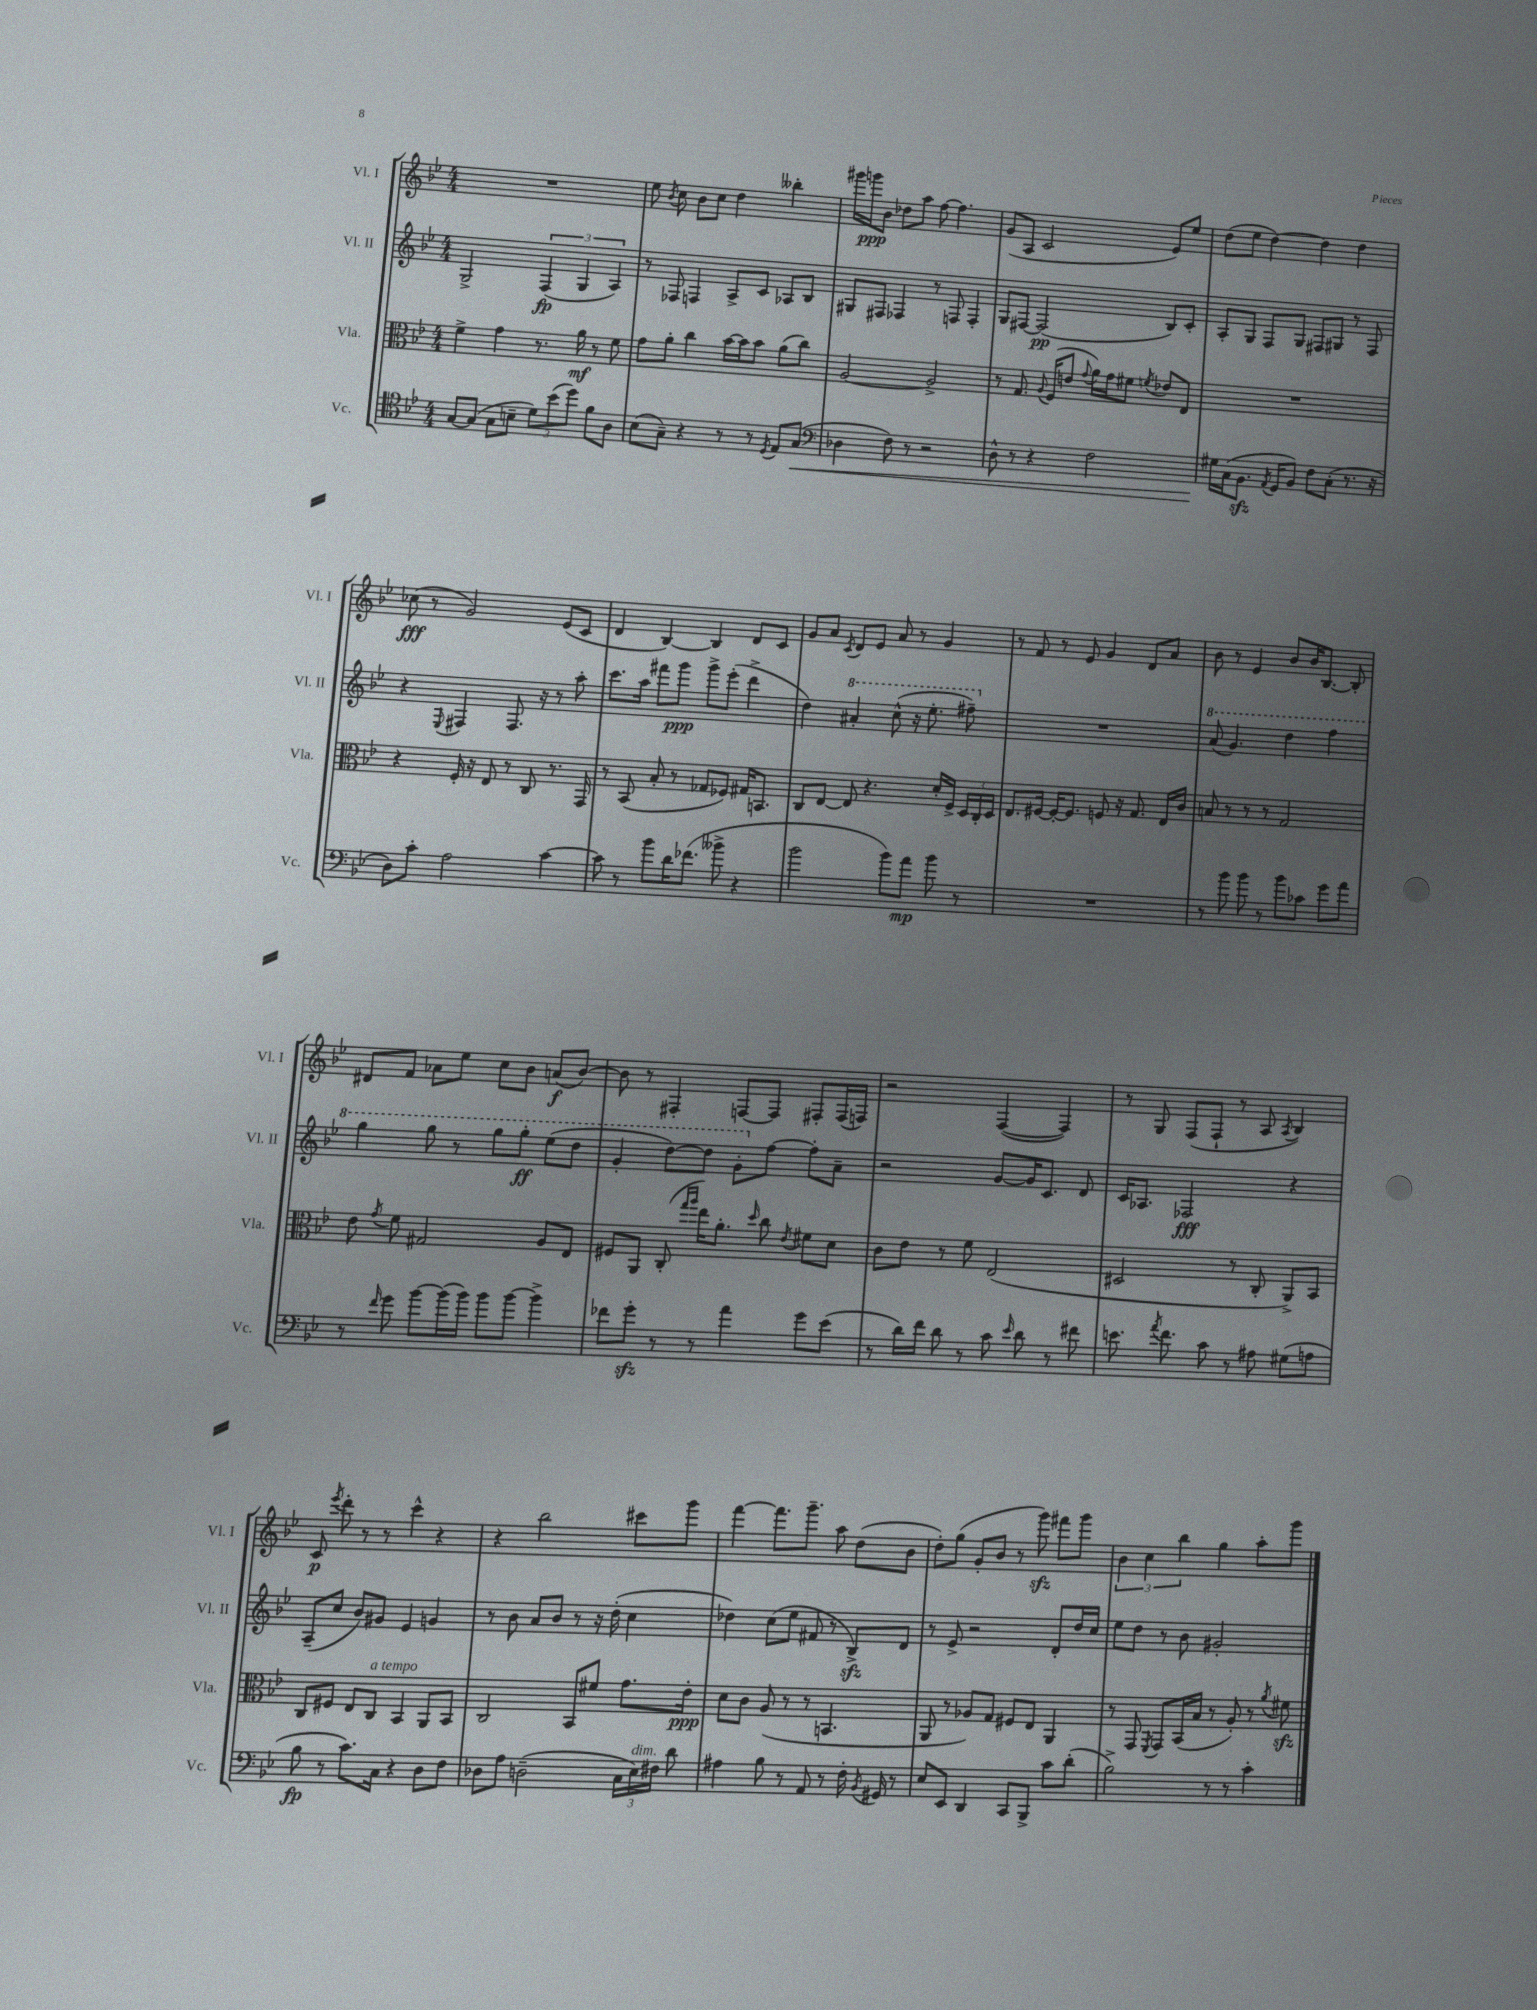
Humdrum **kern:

**kern	**kern	**kern	**kern
*staff4	*staff3	*staff2	*staff1
*clefC4	*clefC3	*clefG2	*clefG2
*k[b-e-]	*k[b-e-]	*k[b-e-]	*k[b-e-]
*M4/4	*M4/4	*M4/4	*M4/4
[8G	4f^	2G^	1r
(8G]	.	.	.
8G	4g	.	.
8B~	.	.	.
12d)	8.r	(6F	.
(12b-	.	.	.
12dd)	.	6G	.
.	16a	.	.
8f	8r	.	.
.	.	6A)	.
8A	8f	.	.
=	=	=	=
(8B-	8g	8r	8ee-
.	.	.	8qb-
8G~)	8a'	8F-	8cc
4r	4cc	4F	8b-
.	.	.	8cc
8r	[16b-	8A^	4dd
.	16b-]	.	.
8r	8b-	8c	.
8qD	.	.	.
8E-	(8a	8A-	4bb--'
(8G	8cc)	8B-	.
=	=	=	=
*clefF4	*	*	*
4D-	[2A	8G#	16ggg#
.	.	.	16ggg
.	.	8F#	8b-
8F)	.	4F-	8dd-
8r	.	.	8aa
2r	2A^]	8r	[8ff
.	.	8F	4.ff]
.	.	4F'	.
=	=	=	=
8D^^	8r	8G	(8g
8r	8.G	[8F#	8A
4r	.	(2F#]	2c
.	8qqA	.	.
.	(16F	.	.
.	8e	.	.
.	8qqg	.	.
2F	16a)	.	.
.	16g	.	.
.	8f#	.	.
.	8qf	.	.
.	8e-	8B-)	8e-)
.	8E-	8c'	8ee-
=	=	=	=
16G#	1r	8A'	(8dd
(16C	.	.	.
8.BB-	.	8G	8ee-
.	.	8F	[4dd)
8qAA	.	.	.
16GG	.	.	.
8BB-)	.	8G	.
8F	.	8F#	4dd]
(8C'	.	8G#	.
8.r	.	8r	4dd
.	.	8F#	.
16r	.	.	.
=	=	=	=
8D)	4r	4r	(8cc-
8c'	.	.	8r
.	.	8qqE-	.
2A	16F'	4F#	2g)
.	16r	.	.
.	8E-	.	.
.	8r	8.F#	.
.	8C	.	.
.	.	16r	.
[4c	8.r	8r	(8e-
.	.	8aa'	8c
.	16GG	.	.
=	=	=	=
8c]	8r	8.ccc	4d
8r	(8BB-	.	.
.	.	16aa	.
8b-	8B-'	8fff#	[4B-)
16d	8r	8ggg	.
(8.f-	.	.	.
.	8G-	8ggg^	4B-]
8b--^	8F-)	(8eee-'	.
4r	16G#	4ddd^	8d
.	8.BB	.	.
.	.	.	8c
=	=	=	=
2b-	8C	4dd)	8g
.	[8E-	.	8a
.	.	.	8qc
.	8E-]	4aa#'	8d
.	4.r	.	8e-
8b-)	.	(8ccc^^	8a
8a	.	16r	8r
.	.	8.eee-'	.
8b-	16d'	.	4g
.	16F^	.	.
8r	24D	8fff#~)	.
.	24C'	.	.
.	24D	.	.
=	=	=	=
1r	8.E-	1r	8r
.	.	.	8f
.	[16F#	.	.
.	16F#'_	.	8r
.	8.F#]	.	.
.	.	.	8e-
.	8F	.	4g
.	16r	.	.
.	8.G	.	.
.	.	.	8d
.	16E-	.	8a
.	16c	.	.
=	=	=	=
8r	8B	(8aa	8b-
8b-	8r	4.gg)	8r
8b-	8r	.	4e-
8r	8r	.	.
8b-	2G	4ddd	8b-
8c-	.	.	16b-
.	.	.	[8.B-
8g	.	4fff	.
8a	.	.	8B-']
=	=	=	=
8r	8e-	4ggg	8d#
16qqf	8qg	.	.
8g	8f	.	8f
[8b-	2G#	8ggg	8a-
(16b-]	.	8r	8ee-
16b-)	.	.	.
8b-	.	8ggg	8cc
[8b-	.	8ggg'	8b-
4b-^]	8A	(8eee-	(8a
.	8E-	8ddd	[8b-)
=	=	=	=
8f-	8F#	4gg'	8b-]
8g'	8AA	.	8r
8r	(8C'	[8ddd)	4F#'
.	16qqgg	.	.
.	16qqaa	.	.
8r	16ee-)	8ddd]	.
.	8.a'	.	.
4a	.	8gg'	[8F
.	16qqdd	.	.
.	8cc	[8ff	8F]
.	8qe-	.	.
8g	8f#	8ff']	8F#'
(8e-	8d	8a~	(16F#
.	.	.	16F)
=	=	=	=
8r	8c	2r	2r
16d)	8e-	.	.
16f	.	.	.
8d	8r	.	.
8r	8f	.	.
8c	(2E-	[8g	([4F
16qqe-	.	.	.
8d	.	16g]	.
.	.	8.c	.
8r	.	.	4F])
8f#	.	8d	.
=	=	=	=
8.e	2D#	16c	8r
.	.	8.A-	.
.	.	.	8G
8qa	.	.	.
8.f	.	.	.
.	.	2F-	(8F
8c	.	.	8F`
8r	8r	.	8r
8A#	8C'	.	8A
.	.	.	8qA
(8G#	8AA^)	4r	4B-)
8A	8BB-	.	.
=	=	=	=
8B-	8C	(8A~	8c
.	.	.	8qeee-
8r	8F#	8cc	8ddd'
8.c)	8E-	8b-)	8r
.	8C	8g#	8r
16C	.	.	.
4r	4BB-	4e-	4ccc^^
8D	8AA	4g	4r
8F	8BB-	.	.
=	=	=	=
8D-	2C	8r	4r
8A	.	8b-	.
(2D~	.	8a	2bb-
.	.	8b-	.
.	8BB-	8r	.
.	8f#	16r	.
.	.	(16dd'	.
24C	8.g	4cc	8ccc#
24E-)	.	.	.
24F#	.	.	.
8d	.	.	8ggg
.	16e-'	.	.
=	=	=	=
4A#	8d	4dd-)	[4fff
.	8c	.	.
8B-	(8A	(8cc	8.fff]
8r	8r	8ee-	.
.	.	.	8.ggg~
8AA	8r	8f#	.
8r	4.BB	8r	8aa
16F'	.	8B-^)	(8dd
8qBB-	.	.	.
16GG#	.	.	.
8r	.	8d	8b-
=	=	=	=
8E-	8AA	8r	8dd')
8EE-	8r	8e-^	(8gg
4DD	8A-)	2r	8g'
.	8G	.	8b-
8CC	8F#	.	8r
8BBB-^	8E-	.	8ggg)
8c	4AA	8d'	8fff#
(8d'	.	16dd	8ggg
.	.	16cc	.
=	=	=	=
2B-^)	8r	8ee-	6b-
.	8GG	8dd	.
.	.	.	6cc
.	8qFF	.	.
.	8GG	8r	.
.	.	.	6bb-
.	(16BB-	8b-	.
.	16B-	.	.
8r	8r	2g#'	4gg
8r	8A')	.	.
4c'	8r	.	8aa'
.	8qa	.	.
.	8f#	.	8ggg
==	==	==	==
*-	*-	*-	*-
